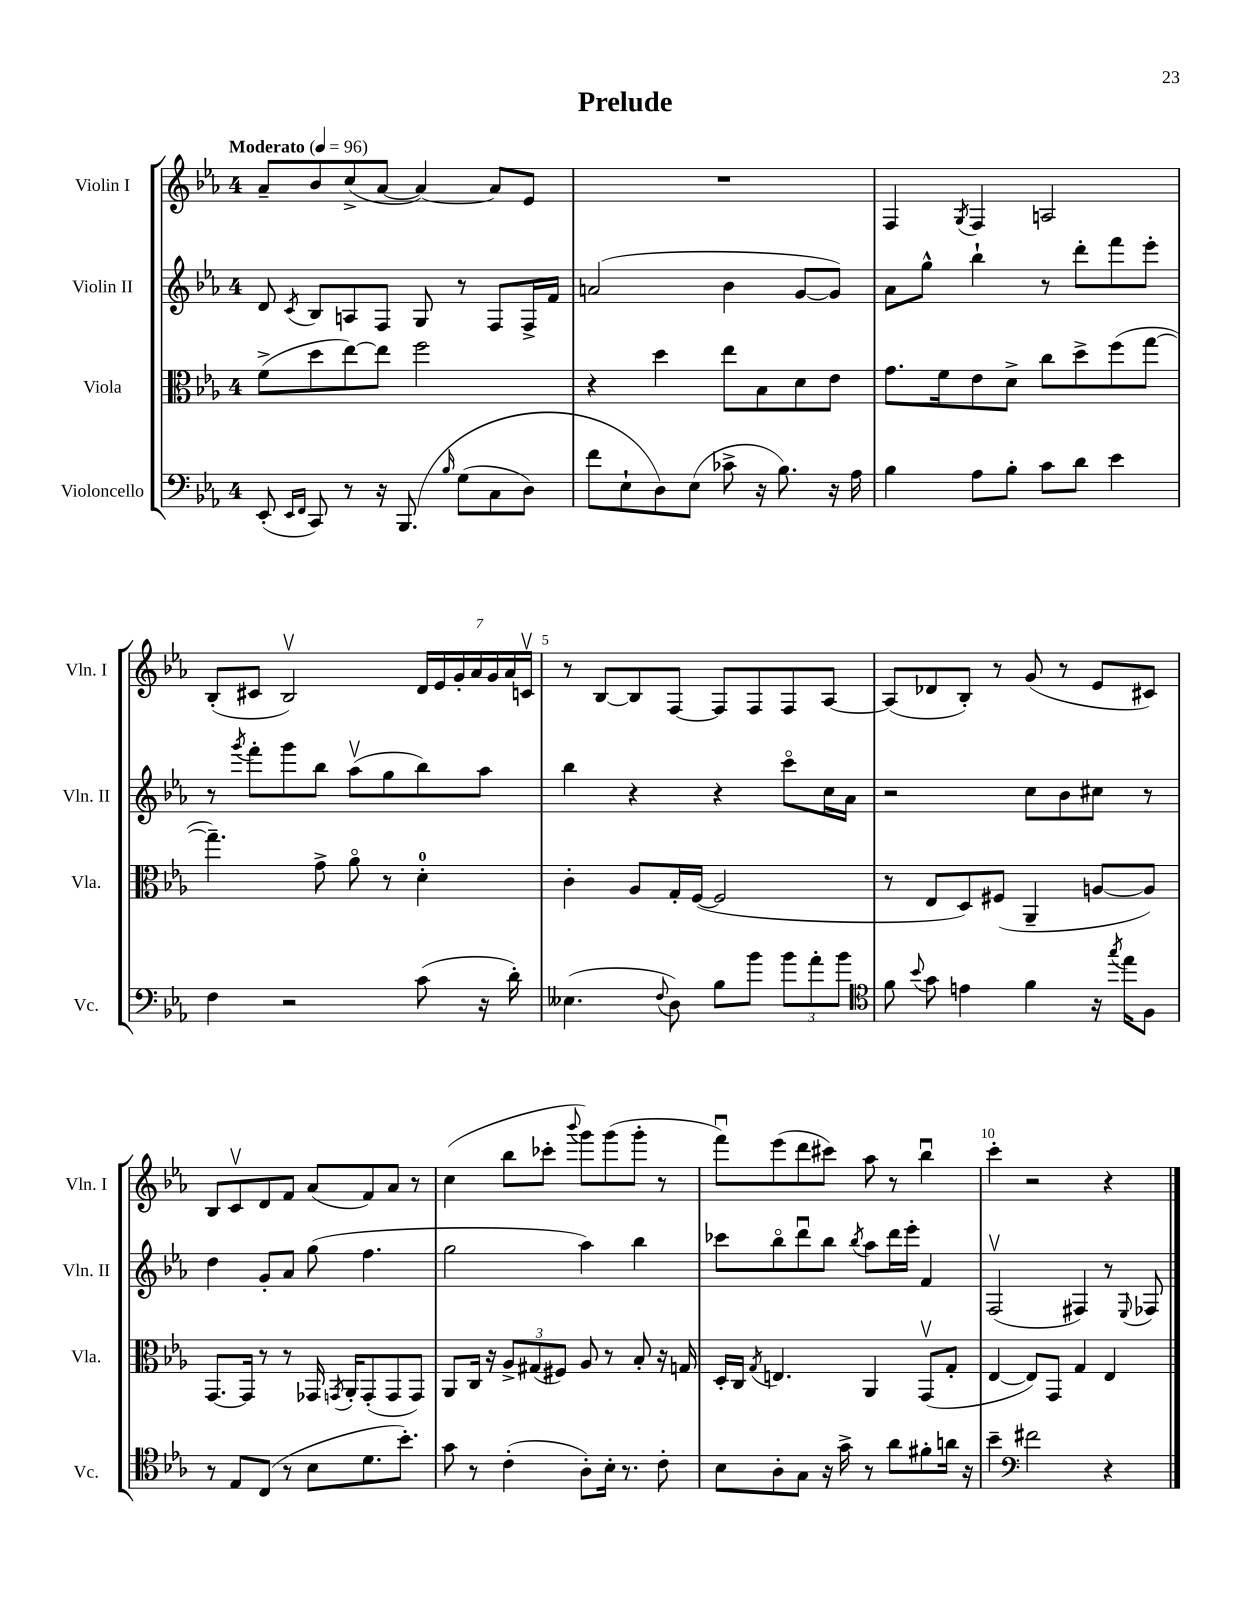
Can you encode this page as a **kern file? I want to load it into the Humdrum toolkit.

**kern	**kern	**kern	**kern
*staff4	*staff3	*staff2	*staff1
*clefF4	*clefC3	*clefG2	*clefG2
*k[b-e-a-]	*k[b-e-a-]	*k[b-e-a-]	*k[b-e-a-]
*M4/4	*M4/4	*M4/4	*M4/4
*MM96	*MM96	*MM96	*MM96
(8EE-'	(8f^	8d	8a-~
16qqEE-	.	.	.
16qqFF	.	8qc	.
8CC)	8dd	8B-	8b-
8r	[8ee-)	8A	(8cc^
16r	8ee-]	8F	[8a-
&(8.BBB-	.	.	.
.	2ff	8G	4a-_)
16qqB-	.	.	.
(8G	.	8r	.
8C	.	8F	8a-]
8D)	.	16F^	8e-
.	.	16f	.
=	=	=	=
8f	4r	(2a	1r
8E-`	.	.	.
8D&)	4dd	.	.
(8E-	.	.	.
8c-^	8ee-	4b-	.
16r	8B-	.	.
8.B-)	.	.	.
.	8d	[8g	.
16r	8e-	8g])	.
16A-	.	.	.
=	=	=	=
4B-	8.g	8a-	4F
.	.	8gg^^	.
.	16f	.	.
.	.	.	8qG
8A-	8e-	4bb-`	4F
8B-'	8d^	.	.
8c	8cc	8r	2A
8d	8dd^	8ddd'	.
4e-	(8ff	8fff	.
.	[8gg	8eee-'	.
=	=	=	=
4F	4.gg~])	8r	(8B-'
.	.	8qggg	.
.	.	8fff'	8c#
2r	.	8ggg	2B-v)
.	8g^	8bb-	.
.	8a-o	(8aa-v	.
.	8r	8gg	.
(8c	4d'	8bb-)	28d
.	.	.	28e-
.	.	.	28g'
.	.	.	28a-
16r	.	8aa-	.
.	.	.	28g
.	.	.	28a-
16d')	.	.	.
.	.	.	28cv
=	=	=	=
(4.E--	4c'	4bb-	8r
.	.	.	[8B-
.	8A-	4r	8B-]
8qqF	.	.	.
8D)	16G'	.	[8F
.	([16F	.	.
8B-	2F]	4r	8F]
8b-	.	.	8F
12b-	.	8ccco	8F
12a-'	.	.	.
.	.	16cc	[8A-
12b-	.	.	.
.	.	16a-	.
=	=	=	=
*clefC4	*	*	*
8f	8r	2r	(8A-]
8qqb-	.	.	.
8g	8E-	.	8d-
4e	8D)	.	8B-')
.	(8F#	.	8r
4f	4AA-~	8cc	(8g
.	.	8b-	8r
16r	[8A	8cc#	8e-
8qgg	.	.	.
16ee-	.	.	.
8F	8A])	8r	8c#)
=	=	=	=
8r	[8.GG	4dd	8B-
8E-	.	.	8cv
.	16GG]	.	.
(8C	8r	8g'	8d
8r	8r	8a-	8f
8B-	16GG-	(8gg	(8a-
.	8qGG	.	.
.	16AA-'	.	.
8.d	(8GG'	4.ff	8f)
.	8GG	.	8a-
8.b-')	.	.	.
.	8GG)	.	8r
=	=	=	=
8g	8AA-	2gg	(4cc
8r	16C	.	.
.	16r	.	.
(4c'	12A-^	.	8bb-
.	(12G#	.	.
.	.	.	8ccc-'
.	12F#)	.	.
.	.	.	8qqbbb-
8A-')	8A-	4aa-)	8ggg)
16B-'	8r	.	(8ggg
8.r	.	.	.
.	8B-'	4bb-	8ggg'
8c'	16r	.	8r
.	16G	.	.
=	=	=	=
8B-	16D'	8ccc-	8fffu)
.	16C	.	.
.	8qG	.	.
8A-'	4.E	8bb-o	(8eee-
8G	.	8dddu	8ddd
16r	.	8bb-	8ccc#)
16g^	.	.	.
.	.	8qbb-	.
8r	4AA-	8aa-	8aa-
8a-	.	16ddd	8r
.	.	16eee-'	.
8f#'	(8GGv	4f	4bb-u
16a	8G'	.	.
16r	.	.	.
=	=	=	=
4b-~	[4E-	(2Fv	4ccc'
*clefF4	*	*	*
2f#	8E-])	.	2r
.	8GG	.	.
.	4G	4F#)	.
4r	4E-	8r	4r
.	.	8qqE-	.
.	.	8F-	.
==	==	==	==
*-	*-	*-	*-
